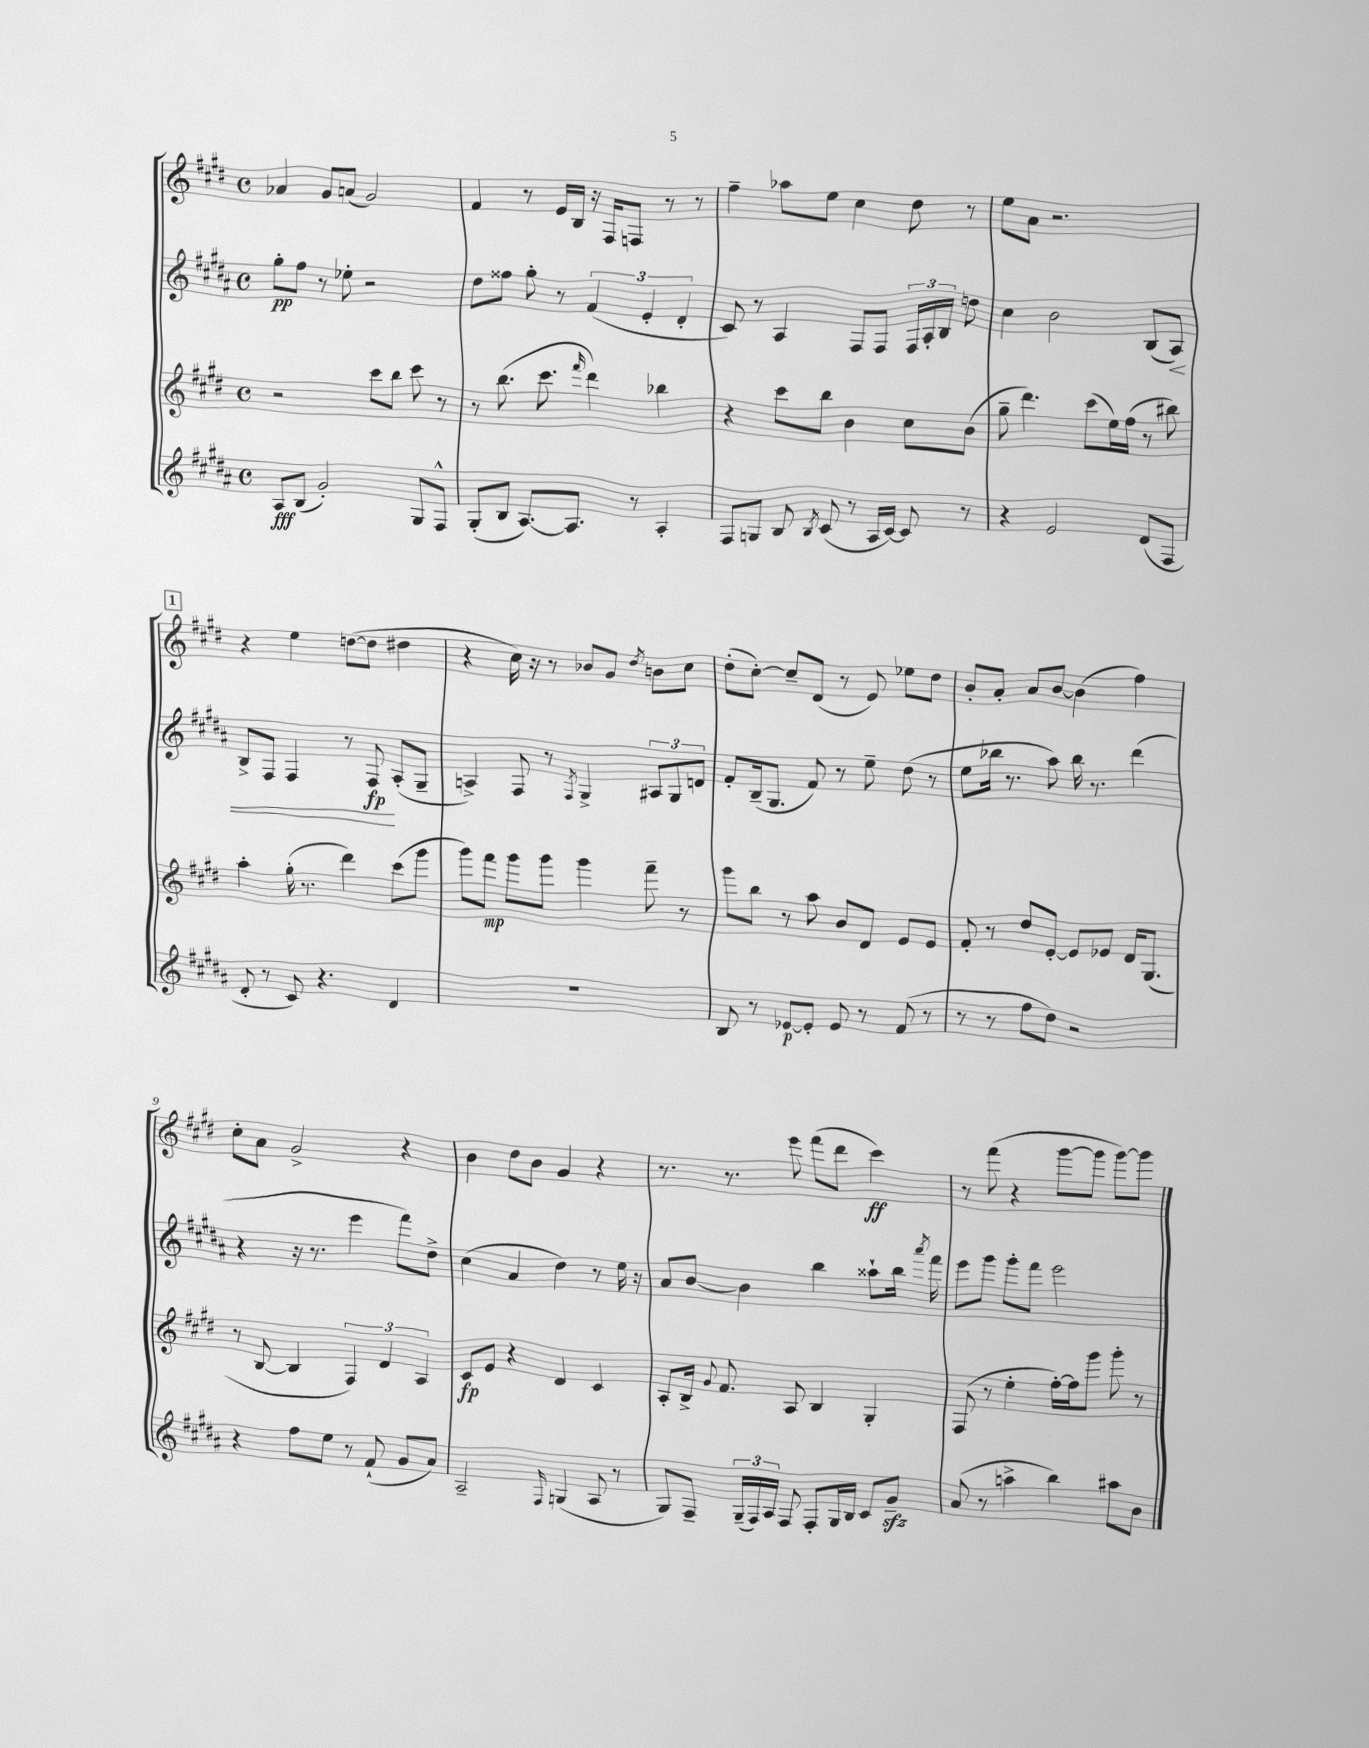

**kern	**dynam	**kern	**dynam	**kern	**dynam	**kern	**dynam
*part4	*part4	*part3	*part3	*part2	*part2	*part1	*part1
*staff4	*staff4	*staff3	*staff3	*staff2	*staff2	*staff1	*staff1
*clefG2	*	*clefG2	*	*clefG2	*	*clefG2	*
*k[f#c#g#d#a#]	*	*k[f#c#g#d#]	*	*k[f#c#g#d#a#]	*	*k[f#c#g#d#]	*
*M4/4	*	*M4/4	*	*M4/4	*	*M4/4	*
*met(c)	*	*met(c)	*	*met(c)	*	*met(c)	*
=1	=1	=1	=1	=1	=1	=1	=1
8A#/L	fff	2r	.	8gg#'\L	pp	4a-X/	.
(8B/J	.	.	.	8ff#\J	.	.	.
2g#'/)	.	.	.	8r	.	8g#/L	.
.	.	.	.	8ee-X'\	.	(8an/J	.
.	.	8ccc#\L	.	2r	.	2g#/)	.
.	.	8bb\J	.	.	.	.	.
8G#/L	.	8ccc#\	.	.	.	.	.
8F#^^/J	.	8r	.	.	.	.	.
=2	=2	=2	=2	=2	=2	=2	=2
(8G#'/L	.	8r	.	8dd#\L	.	4f#/	.
8B/J	.	(8.bb\	.	8ff##X\J	.	.	.
[8.A#/L)	.	.	.	8gg#'\	.	8r	.
.	.	8.ccc#\	.	.	.	.	.
.	.	.	.	8r	.	16e/LL	.
8.A#/J]	.	.	.	.	.	16B/JJ	.
.	.	16qqfff#/	.	.	.	.	.
.	.	4ddd#\)	.	(6f#/	.	16r	.
.	.	.	.	.	.	16F#/KL	.
8r	.	.	.	.	.	8Fn/J	.
.	.	.	.	6e'/	.	.	.
4A#'/	.	4bb-X\	.	.	.	8r	.
.	.	.	.	6d#'/	.	.	.
.	.	.	.	.	.	8r	.
=3	=3	=3	=3	=3	=3	=3	=3
8F#/L	.	4r	.	8c#/)	.	4ff#~\	.
8Gn/J	.	.	.	8r	.	.	.
8B/	.	8ccc#\L	.	4A#/	.	8aa-X\L	.
8qB/	.	.	.	.	.	.	.
(8c#/	.	8bb\J	.	.	.	8ee\J	.
8r	.	4b\	.	8F#/L	.	4cc#\	.
16A#/LL	.	.	.	8F#/J	.	.	.
[16c#/JJ)	.	.	.	.	.	.	.
8c#/]	.	8cc#\L	.	24F#/LL	.	8dd#\	.
.	.	.	.	24A#'/	.	.	.
.	.	.	.	24B/JJ	.	.	.
8r	.	(8b\J	.	8ddn\	.	8r	.
=4	=4	=4	=4	=4	=4	=4	=4
4r	.	8gg#~\	.	4cc#\	.	8ee\L	.
.	.	4.ddd#\)	.	.	.	8a\J	.
2e/	.	.	.	2b\	.	2.r	.
.	.	(8ccc#\L	.	.	.	.	.
.	.	16ee\L)	.	.	.	.	.
.	.	(16ff#\JJ	.	.	.	.	.
(8d#/L	.	8r	.	(8B/L	.	.	.
!	!	!	!	!	!LO:HP:b	!	!
8F#/J	.	8bb#X\)	.	8A#/J)	<	.	.
!!LO:LB:g=z
!!LO:REH:place=s1:t=1
=5	=5	=5	=5	=5	=5	=5	=5
8d#'/	.	4aa'\	.	8B^/L	.	4r	.
8r	.	.	.	8F#/J	.	.	.
8c#/)	.	(16gg#'\	.	4F#/	.	4ee\	.
.	.	8.r	.	.	.	.	.
4.r	.	.	.	.	.	.	.
.	.	4ddd#\)	.	8r	.	([8ddn\L	.
.	.	.	.	8F#/	fp	8dd\J]	.
4d#/	.	(8ccc#\L	.	(8A#'/L	[	4dd#X\	.
.	.	8ggg#\J	.	8G#~/J	.	.	.
=6	=6	=6	=6	=6	=6	=6	=6
1r	.	8ggg#\L)	.	4An^/)	.	4r	.
.	.	8fff#\J	mp	.	.	.	.
.	.	8ggg#\L	.	8F#/	.	16cc#\)	.
.	.	.	.	.	.	16r	.
.	.	8ggg#\J	.	8r	.	8r	.
.	.	.	.	8qF#/	.	.	.
.	.	4ggg#\	.	4G#^/	.	8b-X/L	.
.	.	.	.	.	.	8g#/J	.
.	.	.	.	.	.	8qdd#/	.
.	.	8fff#~\	.	12A#X/L	.	8bn\L	.
.	.	.	.	12G#/	.	.	.
.	.	8r	.	.	.	8cc#\J	.
.	.	.	.	12dn/J	.	.	.
=7	=7	=7	=7	=7	=7	=7	=7
8B/	.	8ggg#\L	.	8f#'/L	.	(8dd#'\L	.
8r	.	8bb\J	.	(16B~/k	.	[8cc#'\J)	.
.	.	.	.	8.G#/J	.	.	.
[8e-X/L	p	8r	.	.	.	8cc#~/L]	.
8e-'/J]	.	8aa\	.	8f#/)	.	(8d#/J	.
8e-/	.	8b/L	.	8r	.	8r	.
8r	.	8d#/J	.	8ee~\	.	8e/)	.
(8f#/	.	8e/L	.	(8dd#\	.	8ee-X\L	.
8r	.	8e/J	.	8r	.	8dd#\J	.
=8	=8	=8	=8	=8	=8	=8	=8
8r	.	8f#'/	.	8ee\L	.	8b'/L	.
8r	.	8r	.	16bb-X\Jk	.	8a'/J	.
.	.	.	.	8.r	.	.	.
8ff#\L	.	8dd#/L	.	.	.	8a/L	.
8dd#\J)	.	[8e'/J	.	8aa#\)	.	[8b/J	.
2r	.	8e/L]	.	16bb-\	.	(4b\]	.
.	.	.	.	8.r	.	.	.
.	.	8e-X/J	.	.	.	.	.
.	.	16d#/KL	.	(4ddd#\	.	4ff#\)	.
.	.	(8.G#/J	.	.	.	.	.
!!LO:LB:g=z
=9	=9	=9	=9	=9	=9	=9	=9
4r	.	8r	.	4r	.	8cc#'\L	.
.	.	[8B/	.	.	.	8a\J	.
8ff#\L	.	4B/]	.	16r	.	2g#^/	.
.	.	.	.	8.r	.	.	.
8ee\J	.	.	.	.	.	.	.
8r	.	6F#/)	.	4eee\	.	.	.
(8f#`/	.	.	.	.	.	.	.
.	.	6d#/	.	.	.	.	.
8g#/L	.	.	.	8fff#\L)	.	4r	.
.	.	6A/	.	.	.	.	.
8a#/J)	.	.	.	8dd#^\J	.	.	.
=10	=10	=10	=10	=10	=10	=10	=10
2A#~/	.	8c#/L	fp	(4cc#\	.	4b\	.
.	.	8e/J	.	.	.	.	.
.	.	4r	.	4a#/	.	8dd#\L	.
.	.	.	.	.	.	8b\J	.
16qqF#/	.	.	.	.	.	.	.
(4Gn/	.	4d#/	.	4dd#\)	.	4g#/	.
8A#/	.	4c#/	.	8r	.	4r	.
8r	.	.	.	16ee\	.	.	.
.	.	.	.	16r	.	.	.
=11	=11	=11	=11	=11	=11	=11	=11
8G#/L)	.	8A'/L	.	8a#/L	.	8.r	.
8F#~/J	.	16B^/Jk	.	[8b/J	.	.	.
.	.	8qqg#/	.	.	.	.	.
.	.	8.f#/	.	.	.	8.r	.
(24G#~/LL	.	.	.	4b\]	.	.	.
24F#/)	.	.	.	.	.	.	.
24A#/JJ	.	.	.	.	.	.	.
8F#/	.	8A/	.	.	.	8eee\	.
8F#'/L	.	4B/	.	4bb\	.	(8fff#\L	.
16G#/L	.	.	.	.	.	8ddd#\J	.
16B/JJ	.	.	.	.	.	.	.
8c#/L	.	4G#'/	.	8aa##X`\L	.	4ccc#\)	ff
8g#zz~/J	.	.	.	16bb\Jk	.	.	.
.	.	.	.	8qaaa#/	.	.	.
.	.	.	.	16fff#\	.	.	.
=12	=12	=12	=12	=12	=12	=12	=12
(8a#/	.	(8F#/	.	8eee\L	.	8r	.
8r	.	8r	.	8ggg#\J	.	(8fff#\	.
4aan^\	.	4ee'\	.	8ggg#'\L	.	4r	.
.	.	.	.	8fff#\J	.	.	.
4bb\)	.	[16ff#'\LL)	.	2eee\	.	[8ggg#\L	.
.	.	16ff#\J]	.	.	.	.	.
.	.	8ggg#\J	.	.	.	8ggg#\J]	.
8aa#X\L	.	8ggg#'\	.	.	.	[8ggg#\L)	.
8b\J	.	8r	.	.	.	8ggg#\J]	.
==	==	==	==	==	==	==	==
*-	*-	*-	*-	*-	*-	*-	*-
